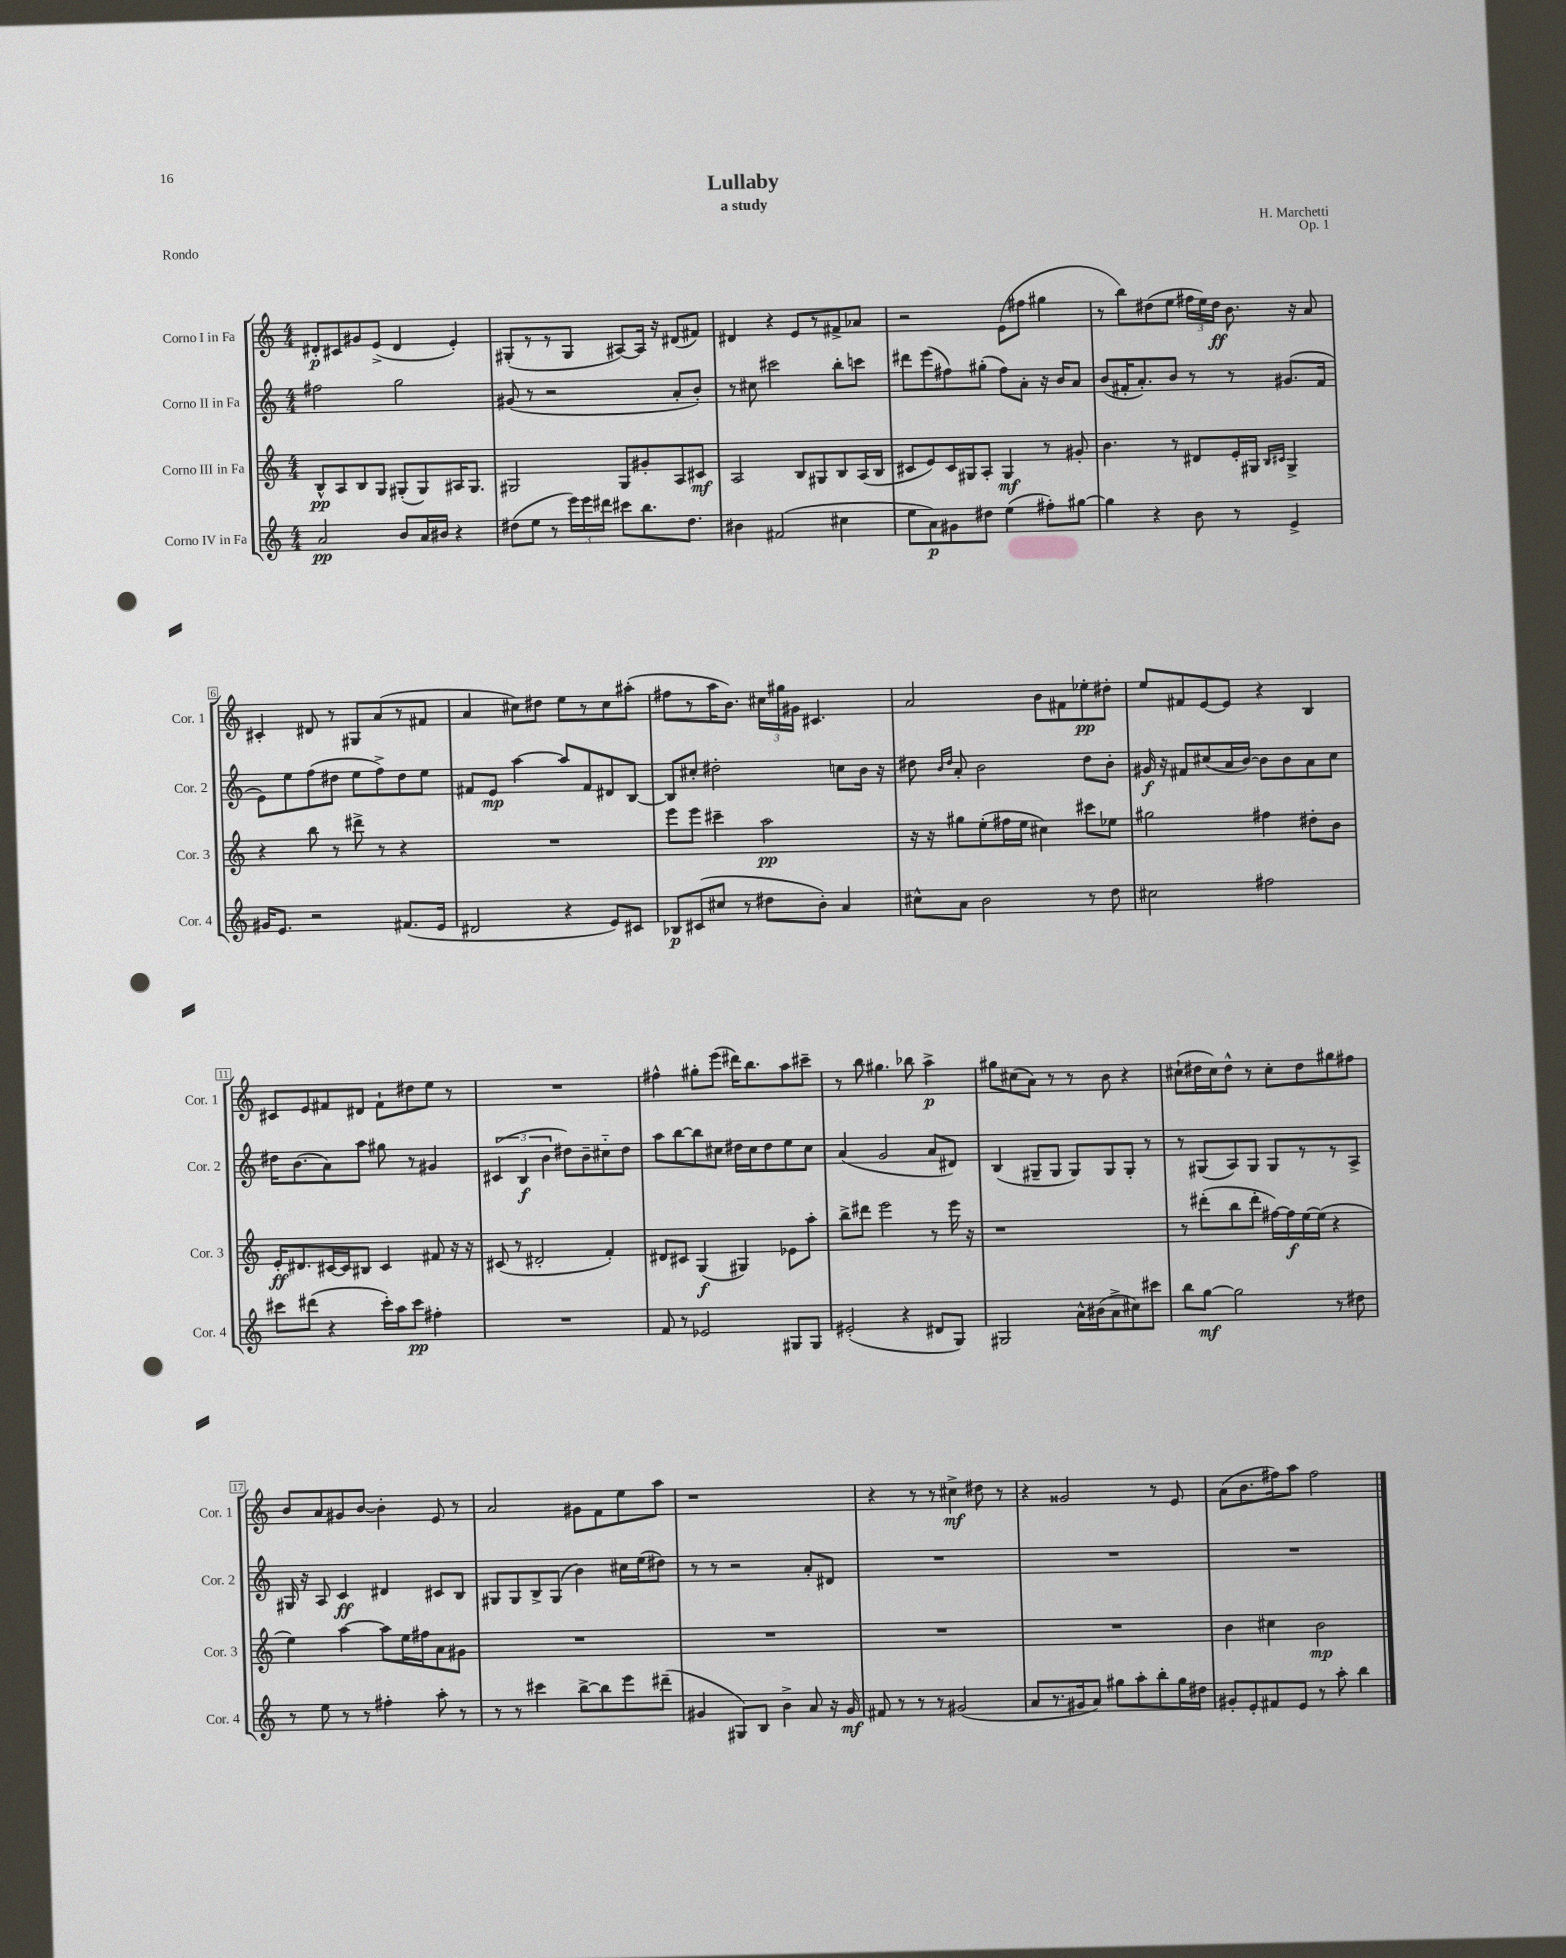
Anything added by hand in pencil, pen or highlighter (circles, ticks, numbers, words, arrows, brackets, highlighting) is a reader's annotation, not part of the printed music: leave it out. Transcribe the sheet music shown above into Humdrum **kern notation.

**kern	**kern	**kern	**kern
*staff4	*staff3	*staff2	*staff1
*clefG2	*clefG2	*clefG2	*clefG2
*k[]	*k[]	*k[]	*k[]
*M4/4	*M4/4	*M4/4	*M4/4
2a	8B^^	2ff#	8d#'
.	8A	.	8c#
.	8B	.	8g#
.	8G	.	(8e^
8b	(8G#'	2gg	4d#
16a	8G#)	.	.
16b#	.	.	.
4r	16A#	.	4e')
.	8.G#	.	.
=	=	=	=
(8dd#	2G#	(8g#	(8G#'
8ee	.	8r	8r
8r	.	2r	8r
24eee)	.	.	8G#
24eee	.	.	.
24ddd#	.	.	.
8ccc#	8G#	.	[8A#)
8.bb	8g#'	.	16A#]
.	.	.	16r
.	8A	8a'	(8d#
8.dd#	.	.	.
.	8c#	8b')	8f#)
=	=	=	=
4b#	2A	8r	4d#
.	.	8cc#	.
(2f#	.	2ccc#	4r
.	8B	.	8e
.	8G#	.	8r
4cc#	8B	8bb'	8f#^
.	(16A	8ccc	8a-
.	16B	.	.
=	=	=	=
8ee	8c#	8ddd#	2r
8a)	8e)	(8eee	.
8g#	16c#	8ff#)	.
.	16G#	.	.
8dd#	8A'	(8gg#'	.
(4ee	4G#	8ff#)	(8e
.	.	8a'	8ff#
8ff#')	8r	16r	4gg#
.	.	16b	.
[8gg#	8g#'	8a	.
=	=	=	=
4gg#]	4.b	(8b	8r
.	.	16f#'	8bb)
.	.	8.a')	.
4r	.	.	(8dd#
.	8r	8b	8ee
8b	8d#	8r	24ff#
.	.	.	24ee)
.	.	.	24dd#
8r	16e'	8r	8.b
.	16G#	.	.
.	16qqB	.	.
.	16qqc#	.	.
4e^	4G#^	(8.g#	.
.	.	.	16r
.	.	.	8a
.	.	16f#	.
=	=	=	=
16g#	4r	8e)	4c#'
8.e	.	.	.
.	.	8ee	.
2r	8bb	(8ff	8d#
.	8r	8dd#	8r
.	8ddd#^	8ee	8G#
.	8r	8ff^)	(8a
(8.f#	4r	8dd#	8r
.	.	8ee	8f#
16e	.	.	.
=	=	=	=
2d#	1r	8f#	4a
.	.	8e	.
.	.	[4aa	8cc#)
.	.	.	8dd#
4r	.	8aa]	8ee
.	.	8f#	8r
8e)	.	8d#	8cc#
8c#	.	[8B	(8aa#'
=	=	=	=
8B-	8eee	8B]	8ff#
(8c#	8eee	8cc#'	8r
8cc#	4ccc#~	2dd#'	16aa
.	.	.	8.b)
8r	.	.	.
8dd#	2aa	.	24cc#
.	.	.	24gg#
.	.	.	24g#
8b')	.	.	4.c#
4a	.	8cc	.
.	.	16b	.
.	.	16r	.
=	=	=	=
8cc#^^	16r	8dd#	2a
.	16r	.	.
.	.	16qqb	.
.	.	16qqdd#	.
8a	8gg#	8a'	.
2b	(8ee'	2b	.
.	16ff#	.	.
.	16ee	.	.
.	4cc#)	.	8b
.	.	.	8f#
8r	8ccc#	8dd#	8ee-'
8dd	8ee-	8b'	8dd#'
=	=	=	=
2cc#	2gg#	16g#	8ee
.	.	16r	.
.	.	8f#	8f#
.	.	(8cc#	[8e
.	.	16a	8e]
.	.	[16b)	.
2ff#	4ff#	8b]	4r
.	.	8b	.
.	8dd#'	8a	4B
.	8b	8cc#	.
=	=	=	=
8ccc#	16e'	16dd#	8c#
.	8.d#	(8.b	.
(8ddd#	.	.	8e
4r	[16c#	8a)	8f#
.	16c#]	.	.
.	8B#	8aa	8d#
16ccc#')	4c#	8gg#	8f#`
16aa	.	.	.
8ccc#	.	8r	8dd#
4ff#'	8f#	4g#	8ee
.	16r	.	8r
.	16r	.	.
=	=	=	=
1r	(8c#	(6c#	1r
.	8r	.	.
.	.	6B	.
.	2d#'	.	.
.	.	6b	.
.	.	8dd#)	.
.	.	8b~	.
.	4f')	8cc#'~	.
.	.	8dd#	.
=	=	=	=
8f	8d#	8aa	4ff#^^
8r	8c#	[8bb	.
2e-	(4G	8bb]	8gg#'
.	.	8cc#	(8eee
.	4G#)	16dd#	16ddd#)
.	.	16cc#	8.bb
.	.	8dd#	.
8G#	8e-	8ee	8aa
8G#	8aa'	8cc#	8ccc#~
=	=	=	=
(2e#'	8bb^	(4a	8r
.	8ddd#	.	8bb
.	2eee	2g	4.gg#
4r	.	.	.
.	.	.	8bb-
8d#	8r	8a	4aa^
8G)	16eee	8d#)	.
.	16r	.	.
=	=	=	=
2G#	1r	(4B	8gg#
.	.	.	(8cc#
.	.	8G#~	8a)
.	.	8G#	8r
16a^^	.	8G#)	8r
(16b#	.	.	.
8a^	.	8G#	8b
8cc#)	.	8G#'	4r
8ccc#	.	8r	.
=	=	=	=
8bb	8r	8r	(8cc#`
[8gg	(8ddd#'	(8G#	16dd#
.	.	.	16cc#)
2gg]	8bb	8A)	8dd#^^
.	8ddd#'	8G#	8r
.	[16ff#)	8G#	8cc#'
.	16ff#]	.	.
.	[16ee	8r	8dd#
.	(16ee]	.	.
8r	4r	8r	8gg#
8dd#	.	8A^	8ff#
=	=	=	=
8r	4ee)	16G#	8b
.	.	16r	.
8ee	.	8A	8a
8r	[4aa	4c	8g#
8r	.	.	[8b
4ff#'	8aa]	4d#	4b']
.	16ee	.	.
.	16ff#	.	.
8aa'	8a	8c#	8e
8r	8g#	8B	8r
=	=	=	=
8r	1r	8G#	2a
8r	.	8G#	.
4ccc#	.	8B^	.
.	.	(8G#	.
[8bb^	.	4b)	8g#
8bb]	.	.	8f
8eee	.	16cc#	8ee
.	.	(16ee	.
(8ddd#~	.	8dd#)	8aa
=	=	=	=
4g#	1r	8r	1r
.	.	8r	.
8G#)	.	2r	.
8B	.	.	.
4b^	.	.	.
8a	.	8a'	.
16r	.	8d#	.
16g#	.	.	.
=	=	=	=
8f#	1r	1r	4r
8r	.	.	.
8r	.	.	8r
8r	.	.	8r
(2g#	.	.	4cc#^
.	.	.	8dd#
.	.	.	8r
=	=	=	=
8a	1r	1r	4r
8.r	.	.	.
.	.	.	2g##
16g#	.	.	.
8a)	.	.	.
8gg#	.	.	.
8aa'	.	.	.
8bb'	.	.	8r
16gg#	.	.	8e
16dd#	.	.	.
=	=	=	=
8g#'	4b	1r	(8a
8e'	.	.	8.b
8f#	4cc#	.	.
.	.	.	16ff#)
8e	.	.	8aa
8r	2b	.	2ff#
8aa'	.	.	.
4bb	.	.	.
==	==	==	==
*-	*-	*-	*-
